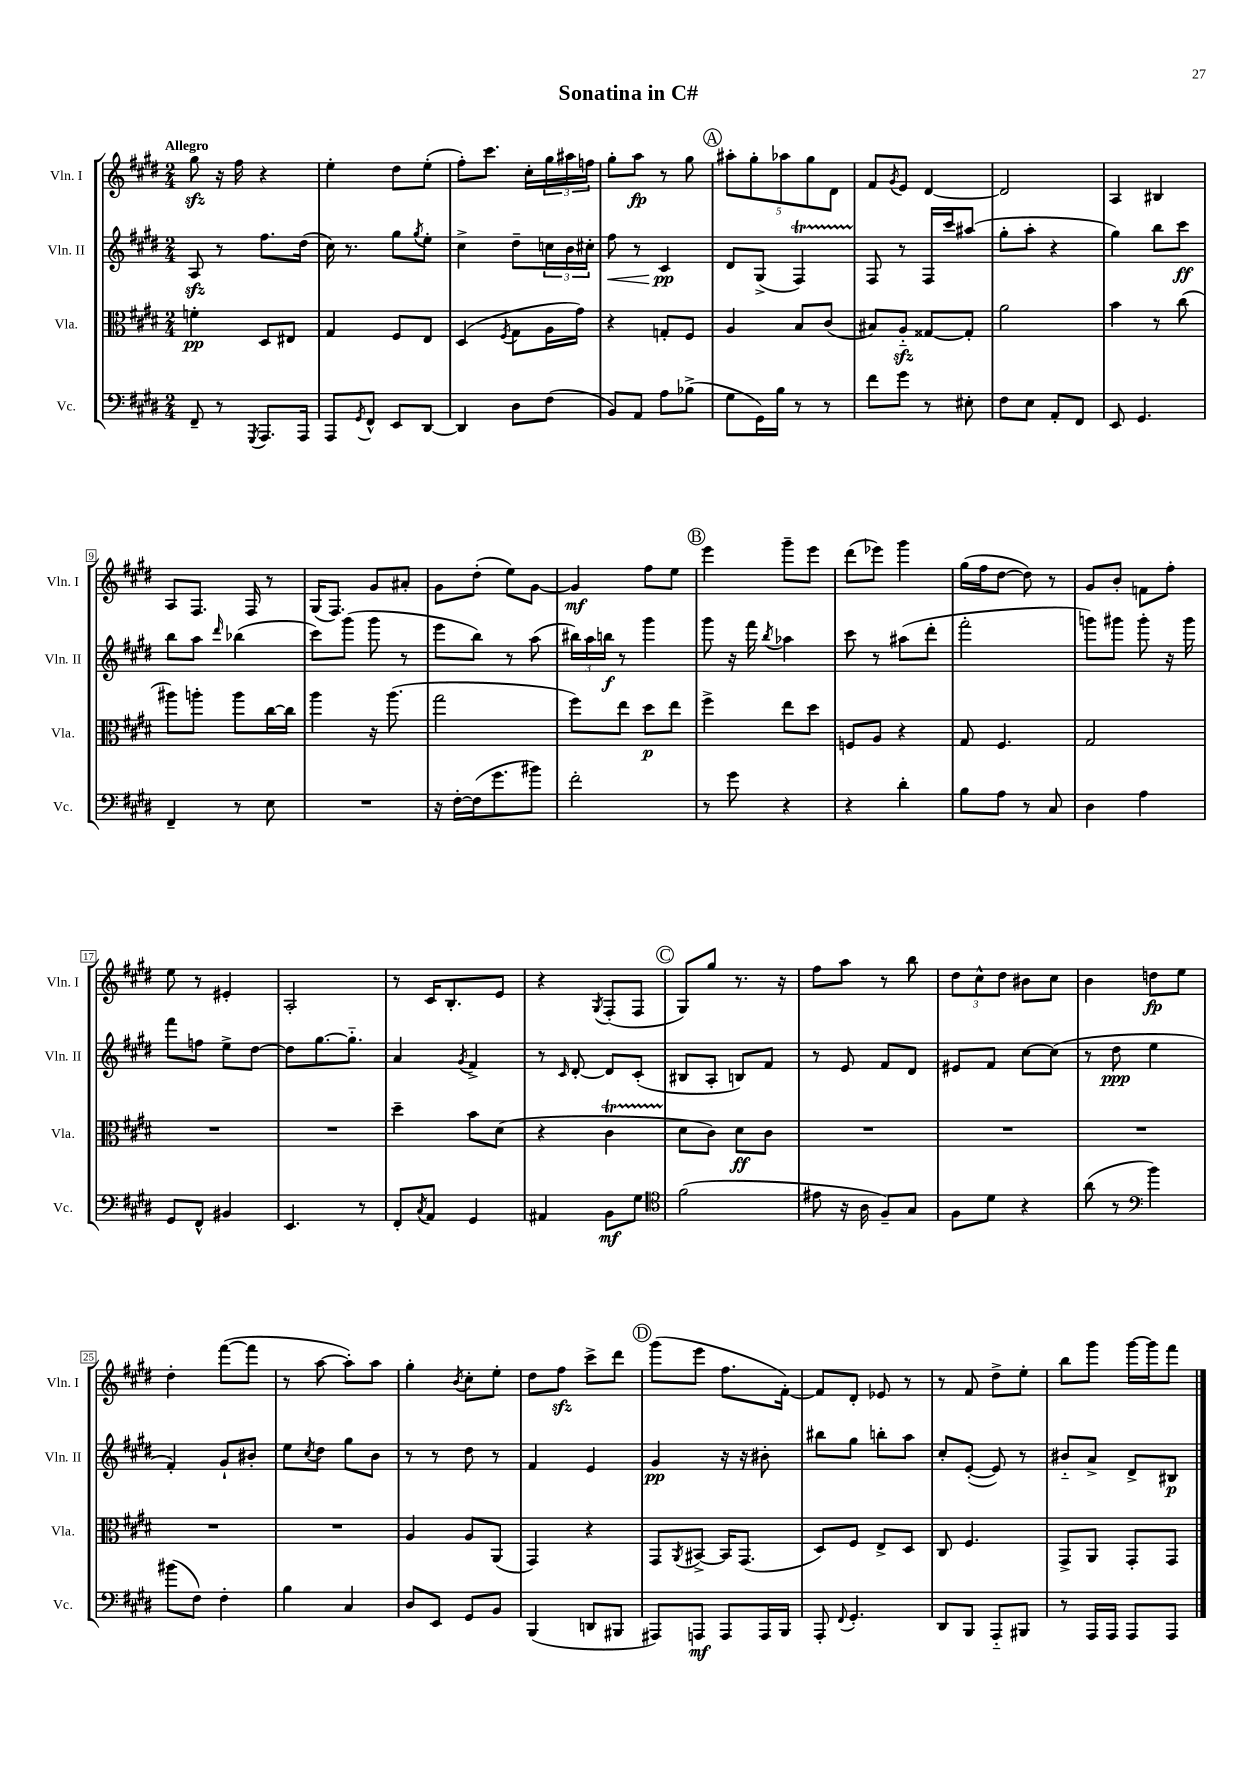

**kern	**kern	**kern	**kern
*staff4	*staff3	*staff2	*staff1
*clefF4	*clefC3	*clefG2	*clefG2
*k[f#c#g#d#]	*k[f#c#g#d#]	*k[f#c#g#d#]	*k[f#c#g#d#]
*M2/4	*M2/4	*M2/4	*M2/4
8FF#~	4f'	8A	8gg#
8r	.	8r	16r
.	.	.	16ff#
8qGGG#	.	.	.
8.AAA	8D#	8.ff#	4r
.	8E#	.	.
16AAA	.	(16dd#	.
=	=	=	=
8AAA	4G#	16cc#)	4ee'
.	.	8.r	.
8qGG#	.	.	.
8FF#^^	.	.	.
8EE	8F#	8gg#	8dd#
.	.	8qgg#	.
[8DD#	8E	8ee'	(8ee'
=	=	=	=
4DD#]	(4D#	4cc#^	8ff#')
.	.	.	8.ccc#
.	8qF#	.	.
8D#	8G#	8dd#~	.
.	.	.	16cc#'
(8F#	16A	24cc	24gg#
.	.	24b	24aa#
.	16g#)	.	.
.	.	24cc#'	24ff
=	=	=	=
8BB)	4r	8ff#	8gg#'
8AA	.	8r	8aa
8A	8G'	4c#	8r
(8B-^	8F#	.	8gg#
=	=	=	=
8G#	4A	8d#	10aa#'
.	.	.	10gg#'
16GG#)	.	(8G#^	.
16B	.	.	.
.	.	.	10aa-
8r	8B	4F#)	.
.	.	.	10gg#
8r	(8c#	.	.
.	.	.	10d#
=	=	=	=
8f#	8B#)	8F#	8f#
.	.	.	8qg#
8g#	8A'~	8r	8e
8r	[8G##	16F#	[4d#
.	.	16ccc#	.
8E#'	8G##']	(8aa#	.
=	=	=	=
8F#	2a	8gg#'	2d#]
8E	.	8aa'	.
8AA'	.	4r	.
8FF#	.	.	.
=	=	=	=
8EE	4b	4gg#)	4A
4.GG#	.	.	.
.	8r	8bb	4B#
.	(8cc#	8ccc#	.
=	=	=	=
4FF#~	8aa#)	8bb	8A
.	8aa'	8aa	8.F#
.	.	16qqddd#	.
8r	8aa	(4bb-	.
.	.	.	16F#
8E	[16cc#	.	8r
.	16cc#]	.	.
=	=	=	=
2r	4aa	8ccc#)	(16G#
.	.	.	8.F#)
.	.	(8ggg#	.
.	16r	8ggg#	8g#
.	(8.aa	.	.
.	.	8r	8a#'
=	=	=	=
16r	2gg#	8eee	8g#
[16F#'	.	.	.
(16F#]	.	8bb)	(8dd#'
8.g#	.	.	.
.	.	8r	8ee)
8b#)	.	(8aa	[8g#
=	=	=	=
2f#'	8ff#)	24bb#)	4g#]
.	.	24aa	.
.	.	24bb	.
.	8ee	8r	.
.	8dd#	4ggg#	8ff#
.	8ee	.	8ee
=	=	=	=
8r	4ff#^	8ggg#	4eee
8g#	.	16r	.
.	.	16fff#	.
.	.	8qbb	.
4r	8ee	4aa-	8ggg#~
.	8dd#	.	8eee
=	=	=	=
4r	8F	8ccc#	(8ddd#
.	8A	8r	8eee-)
4d#'	4r	(8aa#	4ggg#
.	.	8ddd#'	.
=	=	=	=
8B	8G#	2fff#'	(16gg#
.	.	.	16ff#
8A	4.F#	.	[8dd#
8r	.	.	8dd#])
8C#	.	.	8r
=	=	=	=
4D#	2G#	8ggg)	8g#
.	.	8ggg#	8b'
4A	.	8ggg#'	8f
.	.	16r	8ff#'
.	.	16ggg#	.
=	=	=	=
8GG#	2r	8fff#	8ee
8FF#^^	.	8ff	8r
4BB#	.	8ee^	4e#'
.	.	[8dd#	.
=	=	=	=
4.EE	2r	8dd#]	2A'
.	.	[8.gg#	.
.	.	8.gg#'~]	.
8r	.	.	.
=	=	=	=
8FF#'	4dd#~	4a	8r
8qC#	.	.	.
8AA	.	.	16c#
.	.	.	8.B'
.	.	8qg#	.
4GG#	8b	4f#^	.
.	(8d#	.	8e
=	=	=	=
4AA#	4r	8r	4r
.	.	16qqc#	.
.	.	[8d#'	.
.	.	.	8qG#
8BB	4c#	8d#]	(8F#'
8G#	.	(8c#'	8F#
=	=	=	=
*clefC4	*	*	*
(2f#	8d#	8B#	8G#)
.	8c#)	8A'	8gg#
.	8d#	8B)	8.r
.	8c#	8f#	.
.	.	.	16r
=	=	=	=
8e#	2r	8r	8ff#
16r	.	8e	8aa
16A	.	.	.
8F#~)	.	8f#	8r
8G#	.	8d#	8bb
=	=	=	=
8F#	2r	8e#	12dd#
.	.	.	12cc#^^
8d#	.	8f#	.
.	.	.	12dd#
4r	.	[8cc#	8b#
.	.	(8cc#]	8cc#
=	=	=	=
(8a	2r	8r	4b
8r	.	8dd#	.
*clefF4	*	*	*
4b)	.	4ee	8dd
.	.	.	8ee
=	=	=	=
(8b#	2r	4f#')	4dd#'
8F#)	.	.	.
4F#'	.	8g#`	([8fff#
.	.	8b#'	8fff#]
=	=	=	=
4B	2r	8ee	8r
.	.	8qcc#	.
.	.	8dd#	[8aa
4C#	.	8gg#	8aa'])
.	.	8b	8aa
=	=	=	=
8D#	4A	8r	4gg#'
8EE	.	8r	.
.	.	.	8qb
8GG#	8A	8dd#	8cc#'
8BB	(8AA	8r	8ee'
=	=	=	=
(4BBB	4GG#)	4f#	8dd#
.	.	.	8ff#
8DD	4r	4e	8ccc#^
8BBB#	.	.	8ddd#
=	=	=	=
8AAA#)	8GG#	4g#	(8ggg#
.	8qAA	.	.
8AAA	[8BB#^	.	8eee
8AAA	16BB#]	16r	8.ff#
.	(8.GG#	16r	.
16AAA	.	8b#'	.
16BBB	.	.	[16f#')
=	=	=	=
8AAA'	8D#)	8bb#	8f#]
8qqFF#	.	.	.
4.GG#'	8F#	8gg#	8d#'
.	8E^	8bb'	8e-
.	8D#	8aa	8r
=	=	=	=
8DD#	8C#	8cc#'	8r
8BBB	4.F#	([8e'	8f#
8AAA'~	.	8e])	8dd#^
8BBB#	.	8r	8ee'
=	=	=	=
8r	8GG#^	8b#'~	8bb
16AAA	8AA	8a^	8ggg#
16AAA	.	.	.
8AAA	8GG#'	8d#^	[16ggg#
.	.	.	16ggg#]
8AAA	8GG#	8B#	8fff#
==	==	==	==
*-	*-	*-	*-
